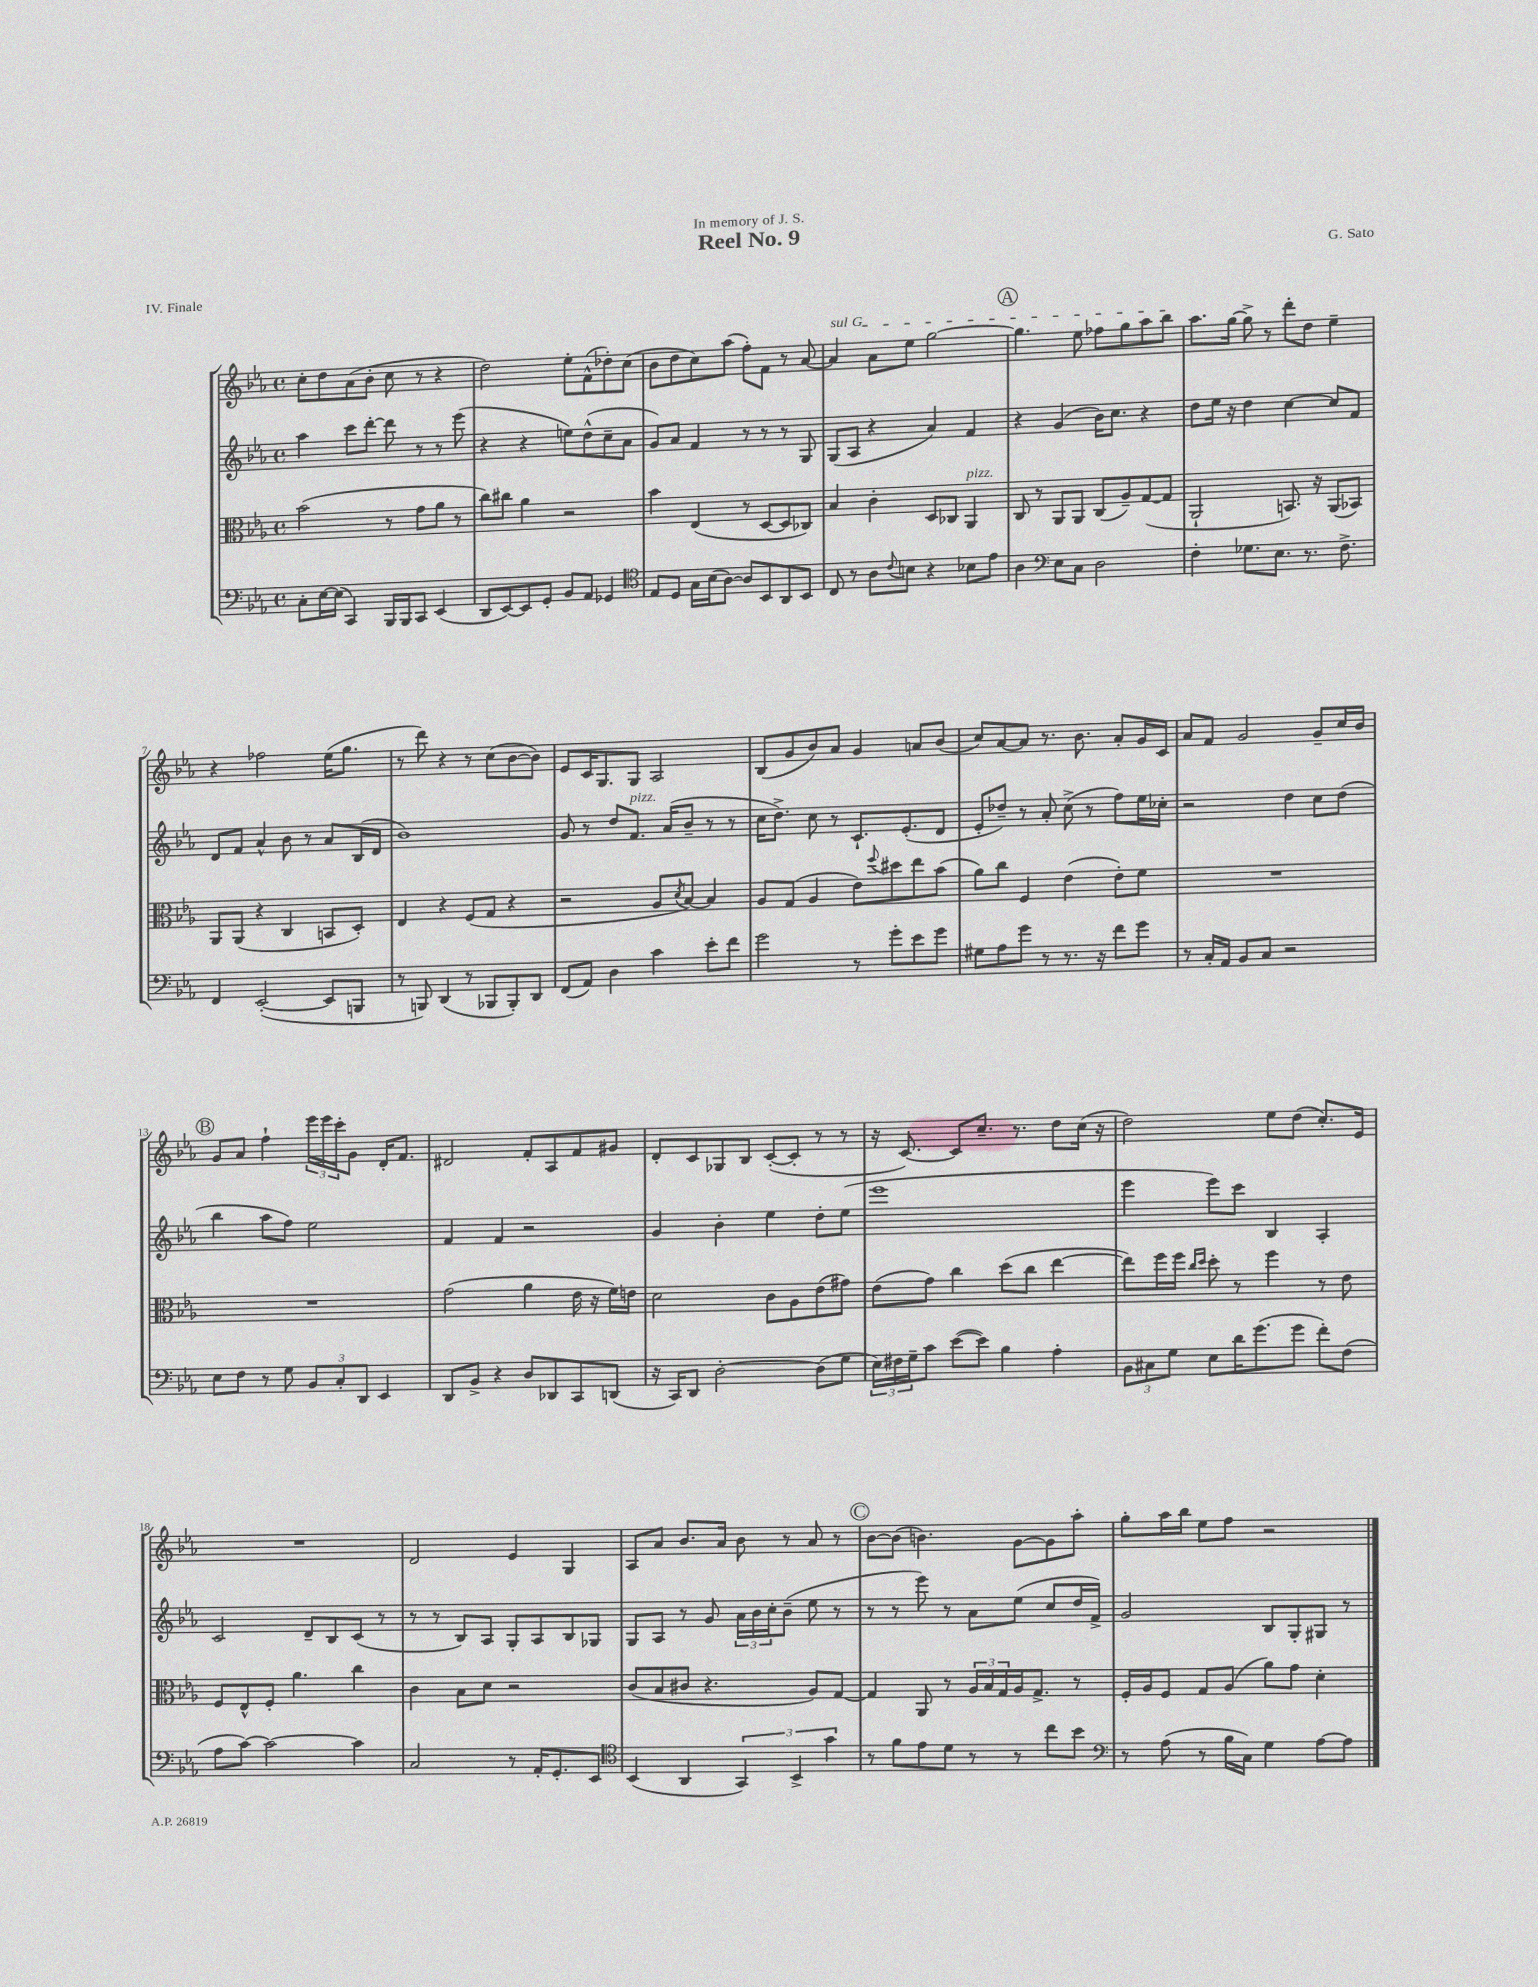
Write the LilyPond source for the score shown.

\header { title = "Reel No. 9" composer = "G. Sato" dedication = "In memory of J. S." piece = "IV. Finale" }
<<
\new StaffGroup <<
\new Staff = "s0" {
    \clef treble \key ees \major \defaultTimeSignature \time 4/4
    c''8-. d''8 aes'8( bes'8-. c''8 r8 r4 |
    d''2) ees''8-. f'8-^( des''8-.) c''8( |
    bes'8 d''8 c''8) aes''8( f''8-.) f'8 r8 aes'8~ |
    \once \override TextSpanner.bound-details.left.text = \markup { \italic "sul G" } aes'4\startTextSpan aes'8 ees''8 g''2~ |
    \mark \markup { \circle "A" } g''4. ees''8 fes''8 g''8 aes''8 bes''8\stopTextSpan |
    aes''8. g''16~ g''8-> r8 d'''8-. d''8 ees''4-- |
    r4 fes''2 ees''16( g''8. |
    r8 d'''8) r4 r8 c''8( bes'8~ bes'8) |
    ees'8 c'16 g8. g8 aes2 |
    bes8( g'8 bes'8) aes'8 g'4 a'8 bes'8( |
    c''8) aes'8~ aes'8 r8. bes'8. aes'8-. g'16 c'16 |
    aes'8 f'8 g'2 g'8-- c''16 bes'16 |
    \mark \markup { \circle "B" } g'8 aes'8 f''4-! \tuplet 3/2 { ees'''16 ees'''16 c'''16-. } g'8 d'16-. f'8. |
    dis'2 f'8-. aes8 f'8 gis'8 |
    d'8-. c'8 ges8 bes8 c'8~-.( c'8-. r8 r8 |
    r16 c'8.~) c'8 c''8.-- r8. d''8 c''16( r16 |
    d''2) ees''8 d''8( c''8.-.) ees'16 |
    R1 |
    d'2 ees'4 g4 |
    aes8 aes'8 bes'8. aes'16 bes'8 r8 aes'8 r8 |
    \mark \markup { \circle "C" } bes'8~ bes'8( b'4.) g'8~ g'8 aes''8-. |
    g''8-. aes''16 bes''16 ees''8 f''8 r2 \bar "|." |
}
\new Staff = "s1" {
    \clef treble \key ees \major \defaultTimeSignature \time 4/4
    aes''4 c'''8 d'''8~-. d'''8 r8 r8 ees'''8( |
    r4 r4 e''8) d''8-^( c''8-- aes'8 |
    g'8) aes'8 f'4 r8 r8 r8 g8 |
    g8( aes8 r4 aes'4) f'4 |
    \mark \markup { \circle "A" } r4 g'4( bes'16) c''8. r4 |
    d''8 ees''16 r16 d''4 c''4~ c''8 f'8 |
    d'8 f'8 aes'4-^ bes'8 r8 aes'8 bes16( d'16 |
    bes'1) |
    g'8 r8 d''8 f'8.^\markup { \italic "pizz." } aes'16( bes'8-- r8 r8 |
    c''16 d''8.->) c''8 r8 c'8.-! ees'8.-.( d'8 |
    ees'8-. des''8--) r8 aes'8-. c''8->( r8 f''8) ees''16 ces''16-. |
    r2 d''4 c''8 d''8( |
    \mark \markup { \circle "B" } bes''4 aes''8 f''8) ees''2 |
    f'4 f'4 r2 |
    g'4 bes'4-. ees''4 d''8-. ees''8( |
    ees'''1 |
    ees'''4 ees'''8) c'''8 bes4 aes4-. |
    c'2 d'8-- bes8 c'8( r8 |
    r8 r8 bes8) aes8 g8-. aes8 bes8 ges8 |
    g8 aes8 r8 g'8 \tuplet 3/2 { aes'16 bes'16 c''16-. } bes'8--( ees''8 r8 |
    \mark \markup { \circle "C" } r8 r8 ees'''8) r8 aes'8 ees''8( c''8 d''16 f'16->) |
    g'2 bes8 g8-. gis8 r8 \bar "|." |
}
\new Staff = "s2" {
    \clef alto \key ees \major \defaultTimeSignature \time 4/4
    bes'2( r8 g'8 aes'8 r8 |
    c''8) cis''8 aes'4 r2 |
    bes'4 ees4( r8 d8~ d8 ces8) |
    bes4 c'4-. d8 ces8 aes,4^\markup { \italic "pizz." } |
    \mark \markup { \circle "A" } c8 r8 aes,8 aes,8 c8( aes8--) g8~( g8 |
    aes,2-! b,8.) r16 aes,8( bes,8) |
    aes,8 aes,8( r4 c4 b,8 d8-.) |
    ees4 r4 f8( g8 r4 |
    r2 aes8 \acciaccatura { d'8 } bes8~) bes4 |
    aes8 g8( aes4 ees'8) \appoggiatura { f''8 } dis''8 ees''8 bes'8( |
    aes'8) c''8 f4 ees'4( ees'8-.) f'8 |
    R1 |
    \mark \markup { \circle "B" } R1 |
    g'2( aes'4 ees'16 r16 f'16) e'16 |
    d'2 c'8 aes8 ees'8( gis'8) |
    ees'8( g'8) c''4 d''8( c''8 ees''4~ |
    ees''8) f''16 f''16 \grace { c''16 d''16 } d''8-. r8 f''4 r8 ees'8 |
    f8 ees8-^ f8-. aes'4. c''4 |
    c'4 bes8 d'8 r2 |
    c'8( bes8 cis'8 r4. aes8) g8~ |
    \mark \markup { \circle "C" } g4 aes,8 r8 \tuplet 3/2 { aes16 bes16 g16 } aes16 g8.-> r8 |
    f16-. aes16 f8 g8 aes8( aes'8) g'8 d'4-. \bar "|." |
}
\new Staff = "s3" {
    \clef bass \key ees \major \defaultTimeSignature \time 4/4
    c8-. ees16~ ees16( c,4) bes,,16 bes,,16 c,8 ees,4( |
    d,8 ees,8~) ees,8 g,8-. bes,8 aes,8 ges,4 |
    \clef tenor ees8 d8 g16 bes16( aes8~) aes8 bes,8 aes,8 bes,8 |
    c8 r8 aes8 \appoggiatura { c'8 } b8 r4 bes8 ees'8 |
    \mark \markup { \circle "A" } aes4 \clef bass ees8 c8 d2 |
    f4-. ges8. ees8. r8. f8.-> |
    f,4 ees,2~-.( ees,8 b,,8 |
    r8 b,,8) d,4( r8 bes,,8 bes,,8-.) d,8 |
    f,8( aes,8) d4 c'4 ees'8-. f'8 |
    g'2 r8 g'8-. ees'8 g'8 |
    gis8 aes8 g'8 r8 r8. r16 f'8 g'8 |
    r8 c16-. aes,16 bes,8 c8 r2 |
    \mark \markup { \circle "B" } ees8 f8 r8 g8 \tuplet 3/2 { bes,8 c8-. d,8 } ees,4 |
    d,8 bes,8-> r4 d8 des,8 c,8 d,8( |
    r16 c,16) d,8 d2~-. d8( g8 |
    \tuplet 3/2 { ees16) fis16 g16-- } c'8 ees'8~( ees'8) bes4 aes4-. |
    \tuplet 3/2 { bes,8 cis8 g8 } ees8 d'16 g'8.( g'8 f'8-.) f8( |
    aes8 c'8~) c'2~ c'4 |
    c2 r8 aes,16-. g,8.-. ees,8 |
    \clef tenor bes,4( aes,4 \tuplet 3/2 { g,4) bes,4-> g'4 } |
    \mark \markup { \circle "C" } r8 f'8 ees'8 d'8 r8 r8 c''8 bes'8 |
    \clef bass r8 aes8( r8 bes16 c16) g4 aes8~ aes8 \bar "|." |
}
>>
>>
